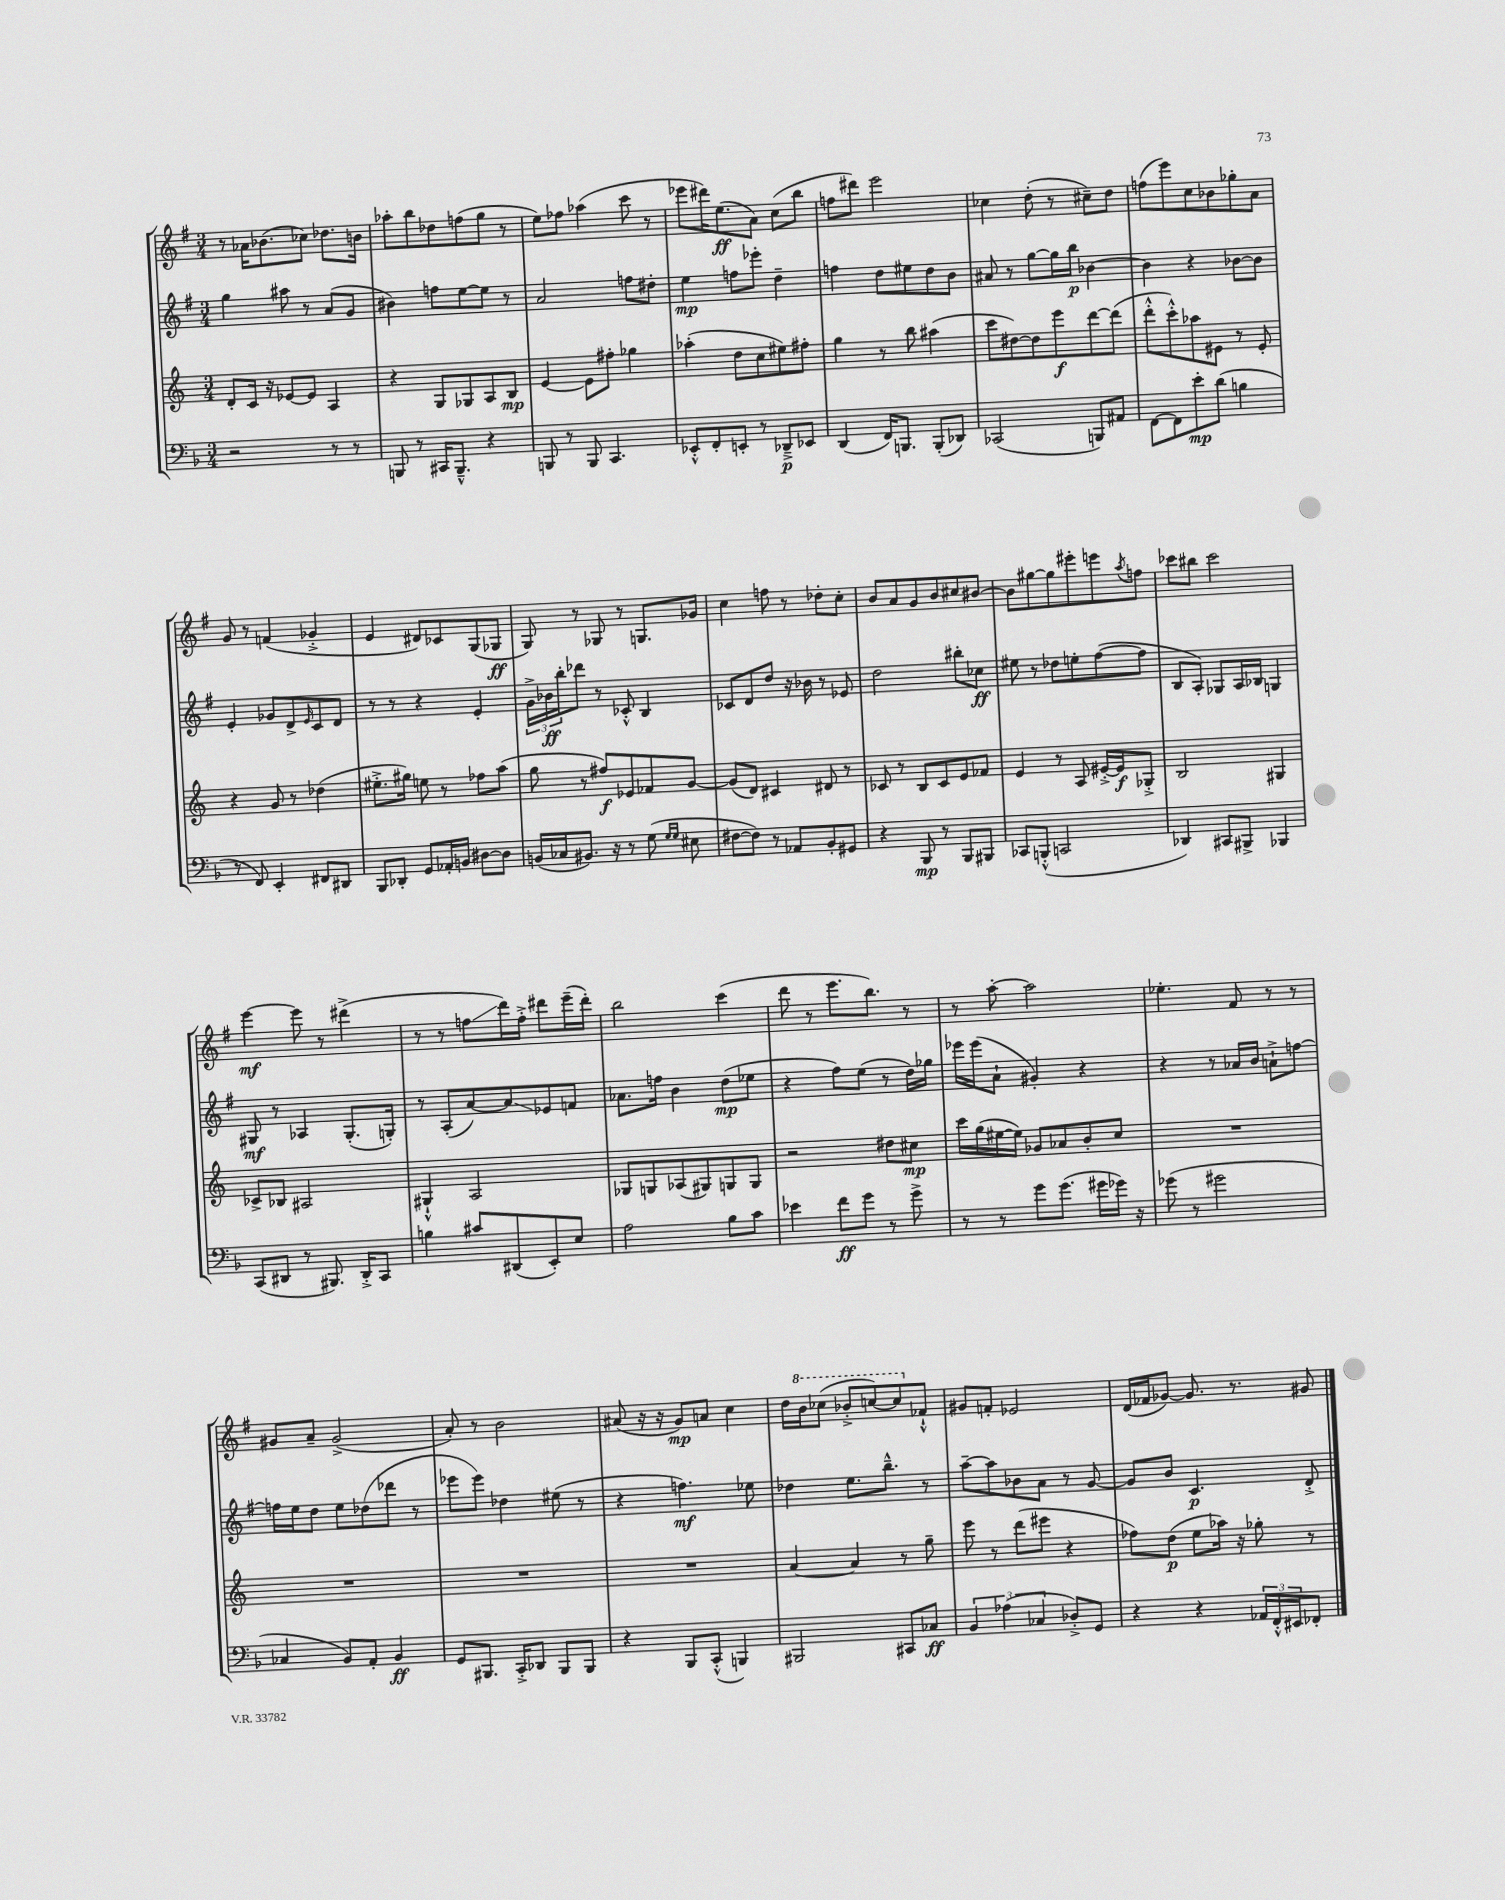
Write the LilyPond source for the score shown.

<<
\new StaffGroup <<
\new Staff = "s0" {
    \clef treble \key g \major \numericTimeSignature \time 3/4
    r8 aes'16 bes'8.( ces''8) des''8. b'16 |
    aes''8-. b''8 des''8 f''8( g''8 r8 |
    e''8) fes''8 aes''4( c'''8 r8 |
    ees'''8 dis'''16) e''8.\ff( a'8) c''8( b''8 |
    f''8 dis'''8) e'''2 |
    ces''4 d''8-.( r8 cis''8--) d''8 |
    f''8( e'''8) c''8 bes'8 ges''8-. a'8 |
    g'8 r8 f'4( ges'4-.-> |
    e'4 dis'8) ces'8 g8( ges8\ff |
    g8) r8 ges8 r8 g8. ges'16 |
    c''4 f''8 r8 des''8-. c''8-. |
    b'8 a'8 g'8 b'8 cis''8 bis'8~ |
    bis'8 gis''8~ gis''8 eis'''8-. e'''8 \acciaccatura { a''8 } f''8 |
    ces'''8 bis''8 ces'''2 |
    e'''4~\mf e'''8 r8 dis'''4->( |
    r8 r8 f''8\glissando d'''16) f''16-.-> dis'''8 e'''16--( dis'''16-.) |
    b''2 c'''4( |
    d'''8 r8 e'''8. b''8.) r8 |
    r8 a''8~-. a''2 |
    ees''4.-. fis'8 r8 r8 |
    gis'8 a'8-- gis'2->( |
    a'8-.) r8 b'2 |
    ais'8( r16 r16 g'8\mp) a'8 c''4 |
    d''16 \ottava #1 b''16 ces'''8( bes''8-.-> c'''8~) c'''8 \ottava #0 fes'8-!-^ |
    gis'8 f'8-. ees'2 |
    d'16( fes'16 ges'8~) ges'8. r8. gis'8 \bar "|." |
}
\new Staff = "s1" {
    \clef treble \key g \major \numericTimeSignature \time 3/4
    g''4 ais''8 r8 a'8( g'8 |
    bis'4) f''8 e''8~ e''8 r8 |
    a'2 f''8 dis''8-. |
    e''4\mp f''8 ees'''8-. d''4-- |
    f''4 d''8 eis''8 d''8 b'8 |
    ais'8 r8 g''8~ g''16 b''16\p bes'4~ |
    bes'4 r4 bes'8~ bes'8 |
    e'4-. ges'8 d'8-> \grace { e'16 } c'8 d'8 |
    r8 r8 r4 e'4-. |
    \tuplet 3/2 { g'16-> bes'16\ff b''16-. } des'''8 r8 ces'8-.-^ b4 |
    ces'8 d'8 d''8 r16 bes'16 r8 ees'8 |
    d''2 bis''8-. ces''8\ff |
    eis''8 r8 des''8 e''8-. fis''8~( fis''8 |
    b8 a8-.) ges8 a16 bes16 g4 |
    gis8\mf r8 aes4 gis8.-.( g16-.) |
    r8 a8-.( a'8~) a'8\glissando ees'8 f'8 |
    aes'8. f''16 b'4 d''8\mp( ees''8 |
    r4 fis''8) e''8( r8 d''16) ges''16 |
    ees'''16 ees'''16( a'8-! gis'4-.) r4 |
    r4 r8 aes'16 b'16 a'8-!-> f''8~ |
    f''16 e''16 d''8 e''8 des''8( des'''8 r8 |
    ees'''8 ees'''8) des''4 eis''8( r8 |
    r4 f''4.\mf) ees''8 |
    des''4 e''8. b''8.---^ r8 |
    a''8~-- a''8 bes'8 a'8 r8 g'8~ |
    g'8 b'8 c'4.\p d'8-.-> \bar "|." |
}
\new Staff = "s2" {
    \clef treble \key c \major \numericTimeSignature \time 3/4
    d'8-. c'16 r16 ees'8~ ees'8 a4 |
    r4 g8 ges8 a8 b8\mp |
    e'4~ e'8 fis''8-. ges''4 |
    aes''4-.( d''8 c''8 eis''8) fis''8-. |
    g''4 r8 b''8 ais''4( |
    c'''8 dis''8~) dis''8 e'''8\f d'''8~ d'''8( |
    d'''8-.-^ c'''8-.-^) aes''8 eis'8 r8 eis'8-. |
    r4 g'8 r8 des''4( |
    eis''8.-.-> gis''16) e''8 r8 fes''8 a''8( |
    g''8 r8 fis''8\f) ees'8 fes'8 g'8~ |
    g'8( d'8) cis'4 dis'8 r8 |
    ces'8 r8 b8 ces'8 e'8 fes'8 |
    e'4 r8 a8 eis'16~-.-> eis'16\f ges8-.-> |
    b2 gis4 |
    ces'8-> bes8 ais2 |
    gis4-!-^ a2 |
    ges8 g8 aes8( gis8) g8 g8 |
    r2 dis''8 cis''8\mp |
    c'''16 g''16( eis''16~ eis''16) ges'8 aes'8 b'8-. c''8 |
    R2. |
    R2. |
    R2. |
    R2. |
    a'4~ a'4 r8 g''8-- |
    e'''8 r8 d'''8( eis'''8 r4 |
    fes''8) d''8\p( e''8 aes''16) r16 ges''8-. r8 \bar "|." |
}
\new Staff = "s3" {
    \clef bass \key f \major \numericTimeSignature \time 3/4
    r2 r8 r8 |
    b,,8 r8 cis,16 b,,8.---^ r4 |
    b,,8 r8 b,,8 c,4. |
    ees,8-.-^ f,8-. e,8-. r8 des,8--->\p ees,8 |
    d,4( f,16) b,,8. b,,8-.( des,8) |
    ces,2( b,,8) ais,8 |
    f,8~ f,8 e'8-.\mp d'8( b4 |
    r8 f,8) e,4-. fis,8 dis,8 |
    bes,,8 des,8-. g,8 aes,16-. b,16 dis8~ dis8 |
    b,16( ces16 bis,8.) r16 r8 g8( \grace { g16 g16 } eis8 |
    fis8~ fis8) r8 aes,8 bes,8-. gis,8 |
    r4 bes,,8\mp r8 bes,,8 bis,,8 |
    ces,8 b,,8-.-^( c,2 |
    des,4) cis,8 bis,,8-> bes,,4 |
    c,8( dis,8 r8 bis,,8.) dis,16-.-> c,8 |
    b4 cis'8 dis,8( e,8-.) e8 |
    a2 bes8 c'8 |
    ees'4 f'8\ff g'8 r8 g'8-> |
    r8 r8 g'8 g'8.( gis'16 ges'16) r16 |
    ges'8( r8 gis'2 |
    ces4 bes,8) a,8-. bes,4\ff |
    g,8 bis,,8. c,16-.-> des,8 bis,,8 bis,,8 |
    r4 bes,,8 c,8-.-^( b,,4) |
    bis,,2 cis,8 ces8\ff |
    \tuplet 3/2 { bes,4 aes4( ces4 } des8-.->) g,8 |
    r4 r4 \tuplet 3/2 { aes,16 f,16-.-^ eis,16 } fes,8-. \bar "|." |
}
>>
>>
\layout { \context { \Score \remove "Bar_number_engraver" } }
